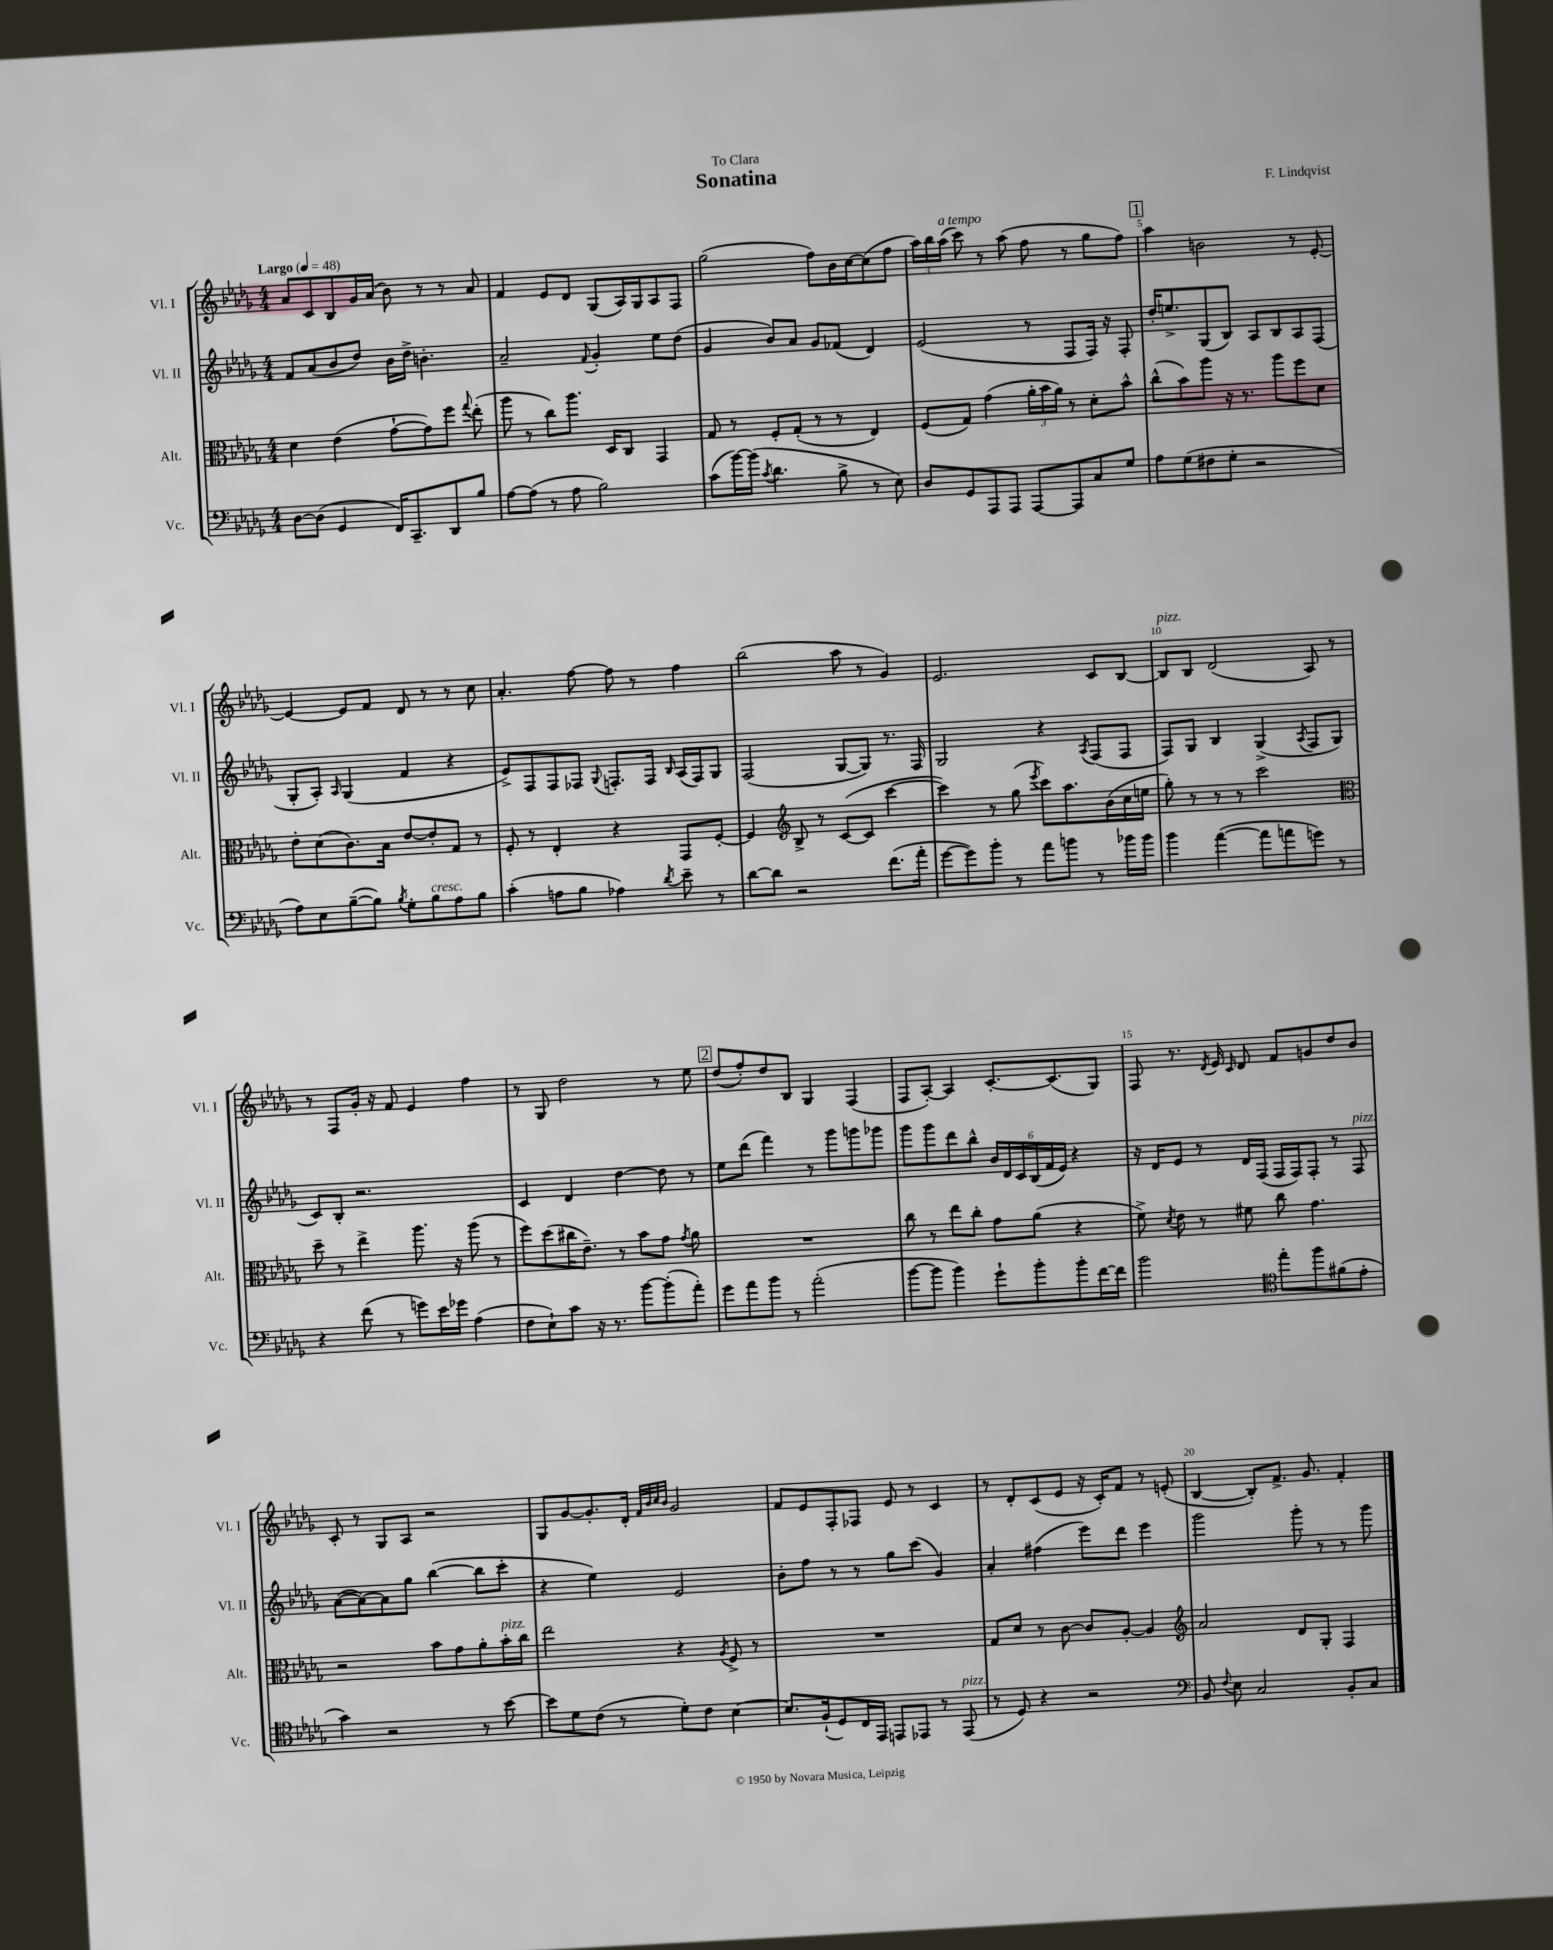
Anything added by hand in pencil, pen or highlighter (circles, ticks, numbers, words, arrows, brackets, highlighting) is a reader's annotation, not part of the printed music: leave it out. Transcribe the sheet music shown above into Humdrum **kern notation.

**kern	**kern	**kern	**kern
*part4	*part3	*part2	*part1
*staff4	*staff3	*staff2	*staff1
*I"Vc.	*I"Alt.	*I"Vl. II	*I"Vl. I
*I'Vc.	*I'Alt.	*I'Vl. II	*I'Vl. I
*clefF4	*clefC3	*clefG2	*clefG2
*k[b-e-a-d-g-]	*k[b-e-a-d-g-]	*k[b-e-a-d-g-]	*k[b-e-a-d-g-]
*M4/4	*M4/4	*M4/4	*M4/4
*MM48	*MM48	*MM48	*MM48
=1	=1	=1	=1
!	!	!	!LO:TX:a:B:t=Largo
[8D-\L	4d-\	8f/L	8a-/L
(8D-\J]	.	(8a-/	8c/
4GG-/	(4e-\	8b-/	8B-/
.	.	8dd-/J)	16g-/L
.	.	.	(16a-/JJ
16FF/KL)	[8g-`\L	16b-\LL	8b-\)
8.CC~/	.	16dd-^\JJ	.
.	8g-\])	4.bn'\	8r
8DD-/	8ff\J	.	8r
.	8qqgg-/	.	.
8B-/J	(8ee-'\	.	8a-/
=2	=2	=2	=2
[8A-\L	8aa-\	2a-~/	4f/
(8A-\J]	8r	.	.
8r	8cc\L)	.	8e-/L
8A-\	8.aa-\J	.	8d-/J
.	.	8qqf/	.
2B-\)	.	4g-'/	(8G-/L
.	16D-/KL	.	.
.	8C/J	.	16A-/L)
.	.	.	16G-/J
.	4GG-/	8ee-\L	8A-/
.	.	(8dd-\J	8F/J
=3	=3	=3	=3
(8c\L	8G-/	4g-/	(2gg-\
[16b-\L)	8r	.	.
(16b-\JJ]	.	.	.
8qc/	.	.	.
4.d-\	8F'/L	8b-/L)	.
.	(8G-'/J	8a-/J	.
.	8r	8g-/L	8ff\L)
8B-^\	8r	(8f-X/J	16b-\L
.	.	.	[16cc\J
8r	4E-/)	4d-/)	(8cc\]
8E-\)	.	.	8ff\J
=4	=4	=4	=4
8D-/L	(8F/L	(2e-/	24aa-\LL)
.	.	.	24bb-\
!	!	!	!LO:TX:a:i:t=a tempo
.	.	.	(24aa-\JJ
8GG-/	8G-/J)	.	8ccc\)
8AAA-/	(4g-\	.	8r
8AAA-/J	.	.	(8aa-\
[8AAA-/L	24a-'\LL	8r	8ff\
.	24b-\	.	.
.	24a-\JJ)	.	.
8AAA-/]	8r	8F/L	8r
8C/	8d-'\L	16F/Jk)	8gg-\L
.	.	16r	.
8G-/J	8b-^^\J	8F'/	8ff\J)
!!LO:REH:place=s1:t=1
=5	=5	=5	=5
8A-\L	(8cc^^\L	16dd-'/KL	4aa-\
.	.	8.een^/	.
(8G-\	8b-\)	.	.
8F#X\	8aa-\J	(8G-/	2bn\
8G-'\J	16r	8B-/J)	.
.	8.r	.	.
2r	.	8A-/L	.
.	8aa-\L	8B-/	.
.	8ff\	8A-/	8r
.	8d-\J	(8F/J	[8e-'/
!!LO:LB:g=z
=6	=6	=6	=6
8A-\L)	8e-'\L	8G-'/L	4e-/_
8E-\	(8d-\	8A-'/J)	.
.	.	16qqA-/	.
([8B-~\	8.c\)	(4G-/	8e-/L]
8B-\J])	.	.	8f/J
.	16B-\Jk	.	.
8qB-/	.	.	.
8G-'\L	[8e-/L	4f/	8d-/
!LO:TX:a:i:t=cresc.	!	!	!
8B-\	8e-'/]	.	8r
8A-\	8G-/J	4r	8r
8B-\J	8r	.	8cc\
=7	=7	=7	=7
(4c'\	8F'/	8e-^/L)	4.a-'/
.	8r	8F/	.
8An\L	4E-'/	8F/	.
8B-\J	.	8F-X/J	[8ff\
.	.	8qqG-/	.
4A-X\)	4r	8.Fn'/L	8ff\]
.	.	.	8r
.	.	16F/Jk	.
8qd-/	.	16qqB-/	.
8e-~\	8GG-/L	(16A-/LL	4ff\
.	.	16F/J)	.
8r	[8F'/J	8G-/J	.
=8	=8	=8	=8
[8d-\L	4F/]	(2F/	(2bb-\
8d-\J]	.	.	.
*	*clefG2	*	*
2r	8B-^/	.	.
.	8r	.	.
.	([8c/L	[8G-/L	8aa-\
.	8c/J]	8G-/J])	8r
(8.f\L	[4ccc\	8.r	4g-/)
16a-'\Jk	.	16F/	.
=9	=9	=9	=9
[8g-\L	4ccc\])	2G-/	2.e-/
8g-\])	.	.	.
8b-'\J	8r	.	.
8r	(8gg-\	.	.
.	8qeee-/	.	.
8a-\L	8ccc\L)	4r	.
8bn\J	8.aa-\	.	.
.	.	8qA-/	.
8r	.	(8F/L	8c/L
.	(16b-\L	.	.
16b-X\LL	16cc\	8F/J	[8B-/J
16b-\JJ	16een\JJ	.	.
=10	=10	=10	=10
!	!	!	!LO:TX:a:i:t=pizz.
4b-\	8gg-'\)	8F/L)	8B-/L]
.	8r	8G-/J	8B-/J
([4a-\	8r	4B-/	(2d-/
.	8r	.	.
8a-\L]	2ccc\	(4G-^/	.
8an\	.	.	.
.	.	8qA-/	.
8gn\J)	.	8F/L	8A-/)
8r	.	8G-/J	8r
!!LO:LB:g=z
=11	=11	=11	=11
*	*clefC3	*	*
4r	8dd-~\	8c/L)	8r
.	8r	8B-'/J	8F/L
(8f\	4ee-^\	2.r	16g-'/Jk
.	.	.	16r
8r	.	.	8f/
8gn\L)	8.aa-\	.	4e-/
16e-\L	.	.	.
16g-X\JJ	16r	.	.
(4A-\	(8aa-\	.	4ff\
.	8r	.	.
=12	=12	=12	=12
8F\L	8ff\L)	4c/	8r
8E-`\)	(8dd-\	.	8G-/
8c\J	16cc#X\K	4d-/	2dd-\
.	8.e-~\J)	.	.
16r	.	.	.
8.r	.	.	.
.	8r	[4dd-\	.
[8b-\L	8b-\L	.	.
(8b-'\]	8g-\J	8dd-\]	8r
.	8qg-/	.	.
8a-'\J)	8a-\	8r	8ee-\
!!LO:REH:place=s1:t=2
=13	=13	=13	=13
8g-\L	1r	8ee-\L	(8dd-/L
8a-\	.	(8ddd-\J	8ff'/)
8b-\J	.	4fff\)	8dd-/
8r	.	.	8B-/J
(2a-'\	.	8r	4G-/
.	.	8ggg-\L	.
.	.	8gggn\	(4F/
.	.	8ggg-X\J	.
=14	=14	=14	=14
[8b-\L	8cc\	8ggg-\L	8F/L
8b-\J]	8r	8ggg-\	[8A-'/J)
4b-\)	8ee-\L	8ddd-\	4A-/]
.	8cc'\J	8bb-^^\J	.
8g-`\L	8g-\L	24b-/LL	[8.c'/L
.	.	24d-/	.
.	.	24c/	.
8b-'\	(8a-\J	(24B-/	.
.	.	24f/	.
.	.	.	(8.c/]
.	.	24e-/JJ)	.
8b-'\	4r	4r	.
[16f\L	.	.	8G-/J)
16f\JJ]	.	.	.
=15	=15	=15	=15
2b-\	8f^\)	16r	8F/
.	.	16d-/KL	.
.	8qd-/	.	.
.	8e-\	8e-/J	8.r
.	8r	8r	.
.	.	.	8qd-/
.	.	.	16e-/
.	.	.	16qqc/
.	8f#X\	16d-/LL	8d-/
.	.	(16F/JJ	.
*clefC4	*	*	*
8ee-'\L	8cc\	16F/LL	8f/L
.	.	16F/J)	.
8ff\	4.g-\	8F'/J	8gn/
(8f#X\	.	8r	8dd-/
!	!	!LO:TX:a:i:t=pizz.	!
8e-'\J	.	8F/	8b-/J
!!LO:LB:g=z
=16	=16	=16	=16
4g-\)	2r	([8a-\L	8c'/
.	.	8a-\_)	8r
2r	.	8a-\]	8G-/L
.	.	8gg-\J	8A-/J
.	8b-\L	([4bb-\	2r
.	8g-\	.	.
8r	8a-'\	8bb-\L]	.
!	!LO:TX:a:i:t=pizz.	!	!
[8b-\	16b-'\L	8ccc'\J	.
.	16cc\JJ	.	.
=17	=17	=17	=17
8b-\L]	2ee-\	4r	8G-/L
8d-\	.	.	[8g-/
(8c\J	.	4ee-\)	8.g-'/]
8r	.	.	.
.	.	.	16d-'/Jk
.	.	.	32qqf/LLL
.	.	.	32qqb-/
.	.	.	32qqcc/
.	.	.	32qqb-/JJJ
8d-'\L)	4r	2e-/	2g-/
8c\J	.	.	.
.	8qA-/	.	.
[4B-\	8F^/	.	.
.	8r	.	.
=18	=18	=18	=18
8.B-/L]	1r	8b-'\L	8f/L
.	.	8ff\J	8e-/
(16F`/k	.	.	.
8D-/)	.	8r	8F'/
16C/L	.	8r	8F-X/J
16EE-/JJ	.	.	.
8EEn/L	.	8gg-\L	8e-/
8EE-X/J	.	(8ccc\J	8r
8r	.	4g-/)	4c/
!LO:TX:a:i:t=pizz.	!	!	!
(8EE-/	.	.	.
=19	=19	=19	=19
8r	8G-/L	4a-'/	8r
8D-/)	8d-/J	.	8d-'/L
4r	8r	(4ff#X\	(8c/
.	[8c\	.	8e-/J
2r	8c/L]	8eee-\L)	16r
.	.	.	16c'/KL)
.	[8A-'/J	8ddd-\J	8f/J
.	4A-/]	4eee-\	8r
.	.	.	(8en'/
=20	=20	=20	=20
*clefF4	*clefG2	*	*
8BB-/	2a-/	2ggg-\	[4B-/
8qqF/	.	.	.
8E-\	.	.	.
2C/	.	.	8B-'/L])
.	.	.	8.f^/J
.	8d-/L	8ggg-'\	.
.	.	.	8.g-/
.	8G-'/J	8r	.
8BB-'/L	4F/	8r	4f'/
8C/J	.	8ggg-\	.
==	==	==	==
*-	*-	*-	*-
